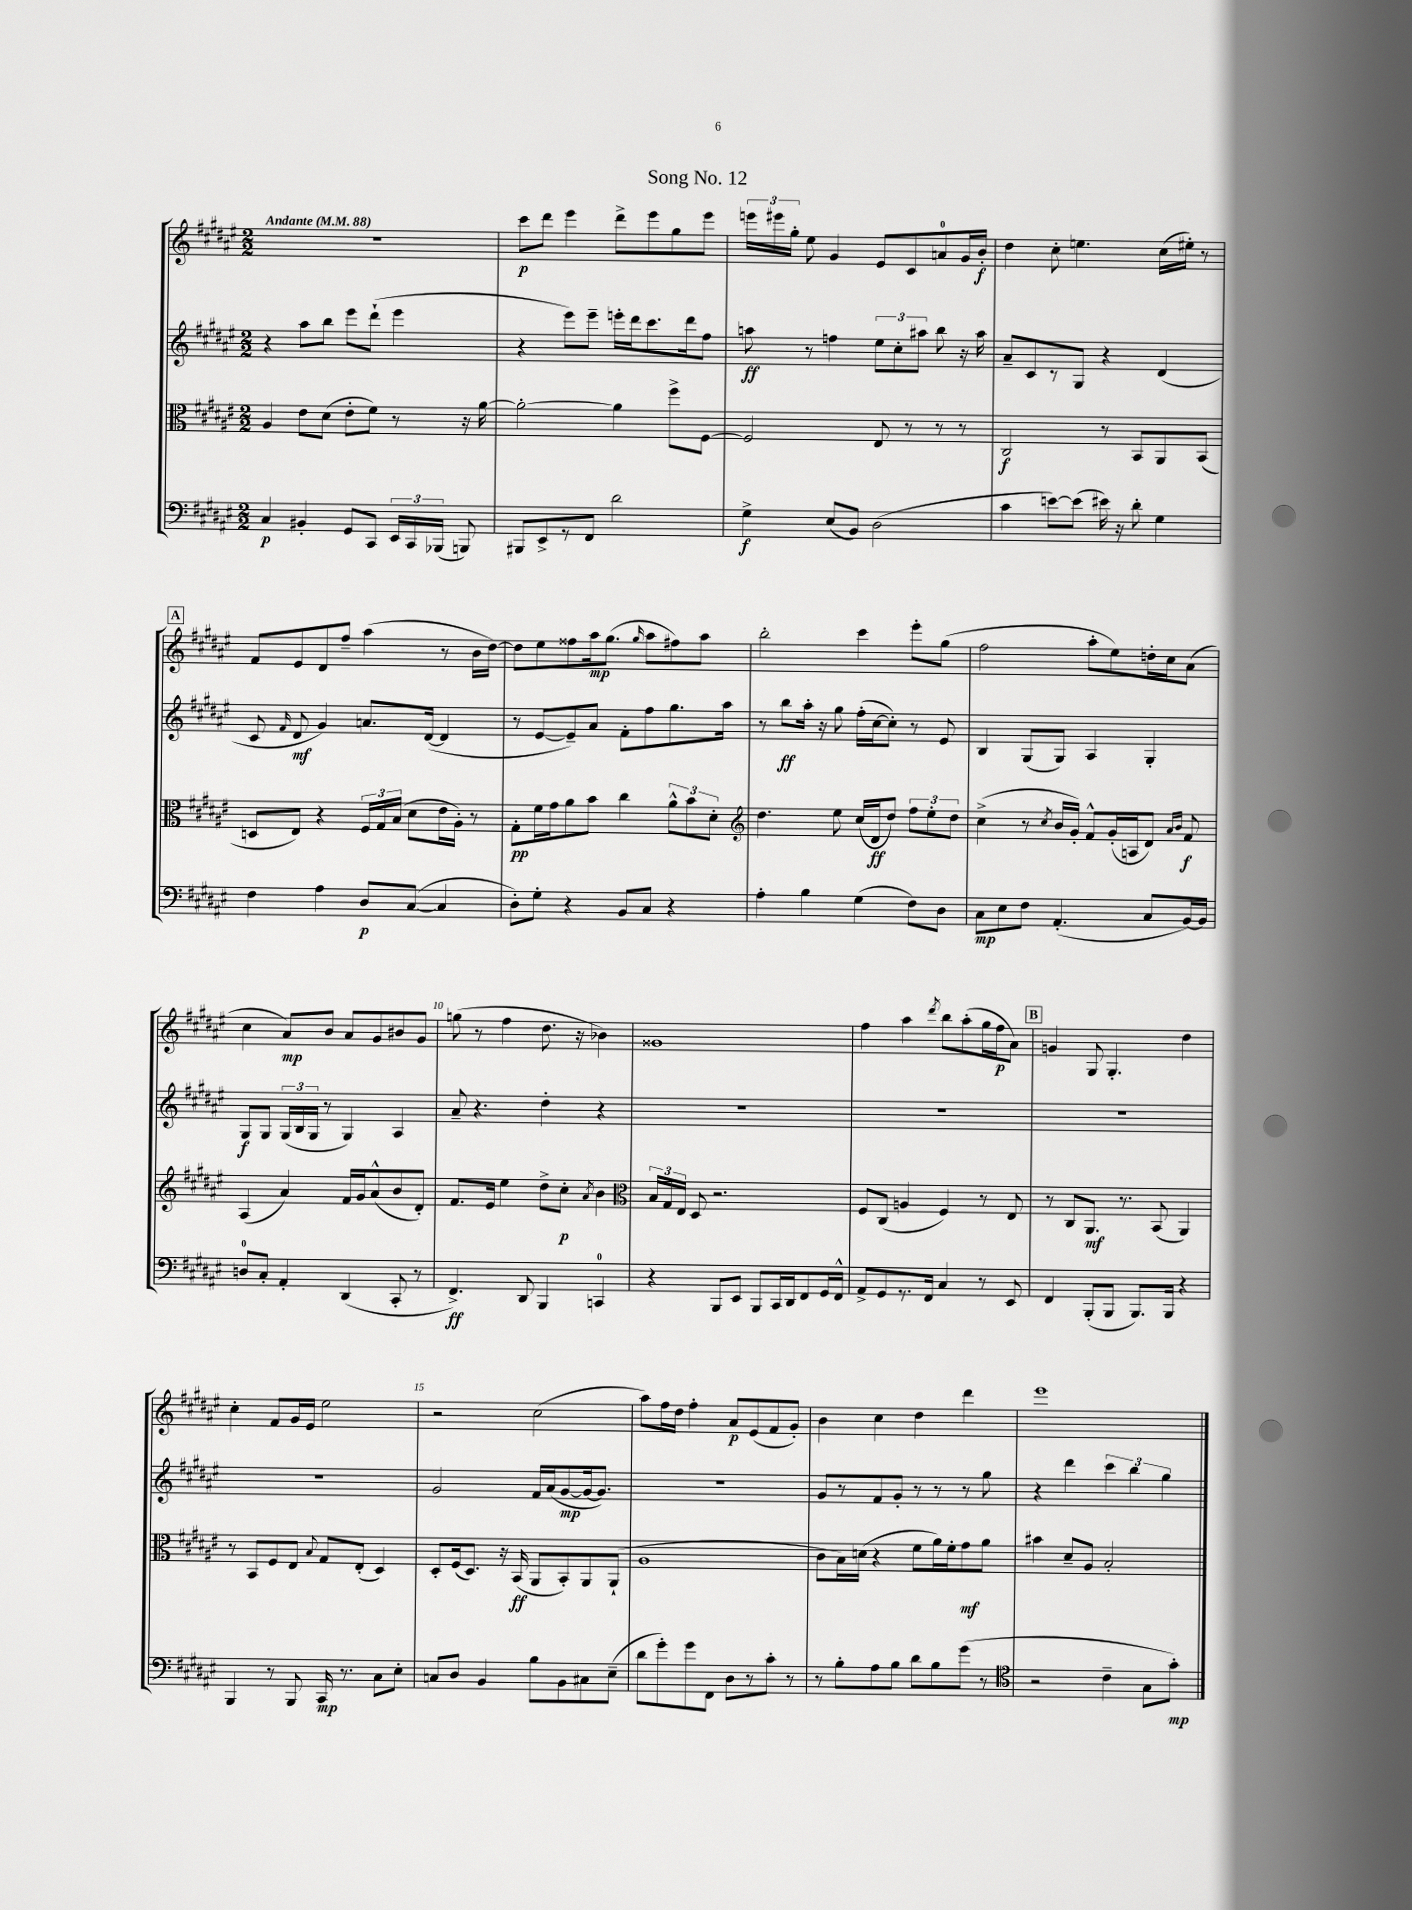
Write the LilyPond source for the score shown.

\header { title = "Song No. 12" }
<<
\new StaffGroup <<
\new Staff = "s0" {
    \clef treble \key fis \major \numericTimeSignature \time 2/2 \tempo "Andante" 4 = 88
    \autoBeamOff R1 |
    cis'''8[\p dis'''8] eis'''4 dis'''8[-> eis'''8 gis''8 eis'''8] |
    \tuplet 3/2 { e'''16[ eis'''16 gis''16]-. } eis''8 gis'4 eis'8[ cis'8 a'8-0 gis'16 b'16]-.\f |
    dis''4 cis''8-. e''4. cis''16[( eis''16]-.) r8 |
    \mark \markup { \box "A" } fis'8[ eis'8 dis'8 fis''8]-- ais''4( r8 b'16[ dis''16]~) |
    dis''8[ eis''8 fisis''8 ais''16\mp gis''8.]( \grace { gis''16 } ais''8[ fis''8) ais''8] |
    b''2-. cis'''4 eis'''8[-. gis''8]( |
    fis''2 ais''8[-. eis''8) d''16-. cis''16 ais'8]( |
    cis''4 ais'8[\mp) b'8] ais'8[ gis'8 bis'8 gis'8] |
    g''8( r8 fis''4 dis''8. r16 bes'4) |
    gisis'1 |
    fis''4 ais''4 \acciaccatura { dis'''8 } b''8[ ais''8-.( gis''16 fis''16\p ais'8]) |
    \mark \markup { \box "B" } g'4 gis8 gis4.-. dis''4 |
    cis''4-. fis'8[ gis'16 eis'16] eis''2 |
    r2 cis''2( |
    ais''8[) fis''16 dis''16] fis''4-. ais'8[\p eis'8( fis'8 gis'8]-.) |
    b'4 cis''4 dis''4 dis'''4 |
    eis'''1 \bar "|." |
}
\new Staff = "s1" {
    \clef treble \key fis \major \numericTimeSignature \time 2/2
    \autoBeamOff r4 ais''8[ b''8] eis'''8[ dis'''8]-!( eis'''4 |
    r4 eis'''8[) eis'''8]-- e'''16[-. dis'''16 cis'''8. dis'''16 fis''8] |
    a''8\ff r8 f''4 \tuplet 3/2 { eis''8[ cis''8-. ais''8] } b''8 r16 ais''16 |
    ais'8[-- cis'8 r8 gis8] r4 dis'4( |
    \mark \markup { \box "A" } cis'8 \grace { fis'16 } dis'8\mf gis'4) a'8.[ dis'16]~( dis'4 |
    r8 eis'8[~ eis'8--) ais'8] fis'8[-. fis''8 gis''8. ais''16] |
    r8 b''8[\ff ais''16]-. r16 gis''8 fis''16[-.( cis''16~ cis''8]-.) r8 eis'8 |
    b4 gis8[( gis8]) ais4 gis4-. |
    gis8[\f gis8] \tuplet 3/2 { gis16[( b16 gis16] } r8 gis4) ais4 |
    ais'8-- r4. dis''4-. r4 |
    R1 |
    R1 |
    \mark \markup { \box "B" } R1 |
    R1 |
    gis'2 fis'16[ ais'16( gis'8~\mp gis'16~ gis'8.]) |
    r1 |
    gis'8[ r8 fis'8 gis'8]-. r8 r8 r8 gis''8 |
    r4 dis'''4 \tuplet 3/2 { cis'''4 b''4 gis''4 } \bar "|." |
}
\new Staff = "s2" {
    \clef alto \key fis \major \numericTimeSignature \time 2/2
    \autoBeamOff ais4 eis'8[ dis'8]( eis'8[-. fis'8]) r8 r16 ais'16~ |
    ais'2~-. ais'4 fis''8[-> fis8]~ |
    fis2 eis8 r8 r8 r8 |
    cis2\f r8 b,8[ ais,8 b,8]( |
    \mark \markup { \box "A" } d8[ eis8]) r4 \tuplet 3/2 { fis16[ gis16 b16]( } dis'8[ eis'16 ais16]-.) r8 |
    gis8[-.\pp fis'16 gis'16 ais'8 b'8] cis''4 \tuplet 3/2 { ais'8[-^ b'8 dis'8]-. } |
    \clef treble dis''4. eis''8 cis''16[( dis'16\ff dis''8]) \tuplet 3/2 { fis''8[ eis''8-. dis''8] } |
    cis''4->( r8 \acciaccatura { cis''8 } b'16[ gis'16]-.) fis'8[-^ gis'16-.( a16 dis'8]) \grace { ais'16[ b'16] } fis'8\f |
    ais4( ais'4) fis'16[ gis'16 ais'8-^( b'8 dis'8]-.) |
    fis'8.[ eis'16] eis''4 dis''8[-> cis''8]-.\p \acciaccatura { ais'8 } b'4 |
    \clef alto \tuplet 3/2 { b16[ gis16 eis16] } dis8 r2. |
    fis8[ cis8]( a4 fis4) r8 eis8 |
    \mark \markup { \box "B" } r8 cis8[ ais,8.]\mf r8. b,8( ais,4) |
    r8 b,8[ fis8 eis8] \appoggiatura { b8 } gis8[ eis8]-.( dis4) |
    dis8[-. fis16( dis8.]) r16 b,16\ff( ais,8[ b,8-.) ais,8 ais,8]-!( |
    ais1 |
    cis'8[ b16) d'16]( r4 fis'8[ ais'16) fis'16-. gis'8\mf ais'8] |
    bis'4 dis'8[-- ais8] b2-. \bar "|." |
}
\new Staff = "s3" {
    \clef bass \key fis \major \numericTimeSignature \time 2/2
    \autoBeamOff cis4\p bis,4-. gis,8[ cis,8] \tuplet 3/2 { eis,16[ cis,16 bes,,16]( } b,,8) |
    bis,,8[ eis,8-> r8 fis,8] dis'2 |
    gis4->\f eis8[( b,8]) dis2( |
    cis'4 e'8[~) e'8]( eis'16) r16 dis'8-. gis4 |
    \mark \markup { \box "A" } fis4 ais4 dis8[\p cis8]~( cis4 |
    dis8[-.) gis8]-. r4 b,8[ cis8] r4 |
    ais4-. b4 gis4( fis8[) dis8] |
    cis8[\mp eis8 fis8] ais,4.-.( cis8[ b,16~) b,16] |
    d8[-0 cis8]-. ais,4-. dis,4( cis,8-. r8 |
    fis,4.->\ff) dis,8 b,,4 c,4-0 |
    r4 b,,8[ eis,8] b,,8[ cis,16 dis,16 fis,8 gis,16 fis,16]-^ |
    ais,8[-> gis,8 r8. fis,16] cis4 r8 eis,8 |
    \mark \markup { \box "B" } fis,4 b,,8[-.( b,,8] b,,8.[) b,,16] r4 |
    b,,4 r8 b,,8 cis,16\mp r8. cis8[ eis8]-. |
    c8[ dis8] b,4 b8[ b,8 cis8 eis8]--( |
    dis'8[ gis'8-.) gis'8 fis,8] dis8[ r8 cis'8]-. r8 |
    r8 b8[-. ais8 b8] dis'8[ b8 gis'8]( r8 |
    \clef tenor r2 cis'4-- gis8[ gis'8]-.\mp) \bar "|." |
}
>>
>>
\layout { \context { \Score \override BarNumber.break-visibility = ##(#f #t #t) barNumberVisibility = #(every-nth-bar-number-visible 5) } }
